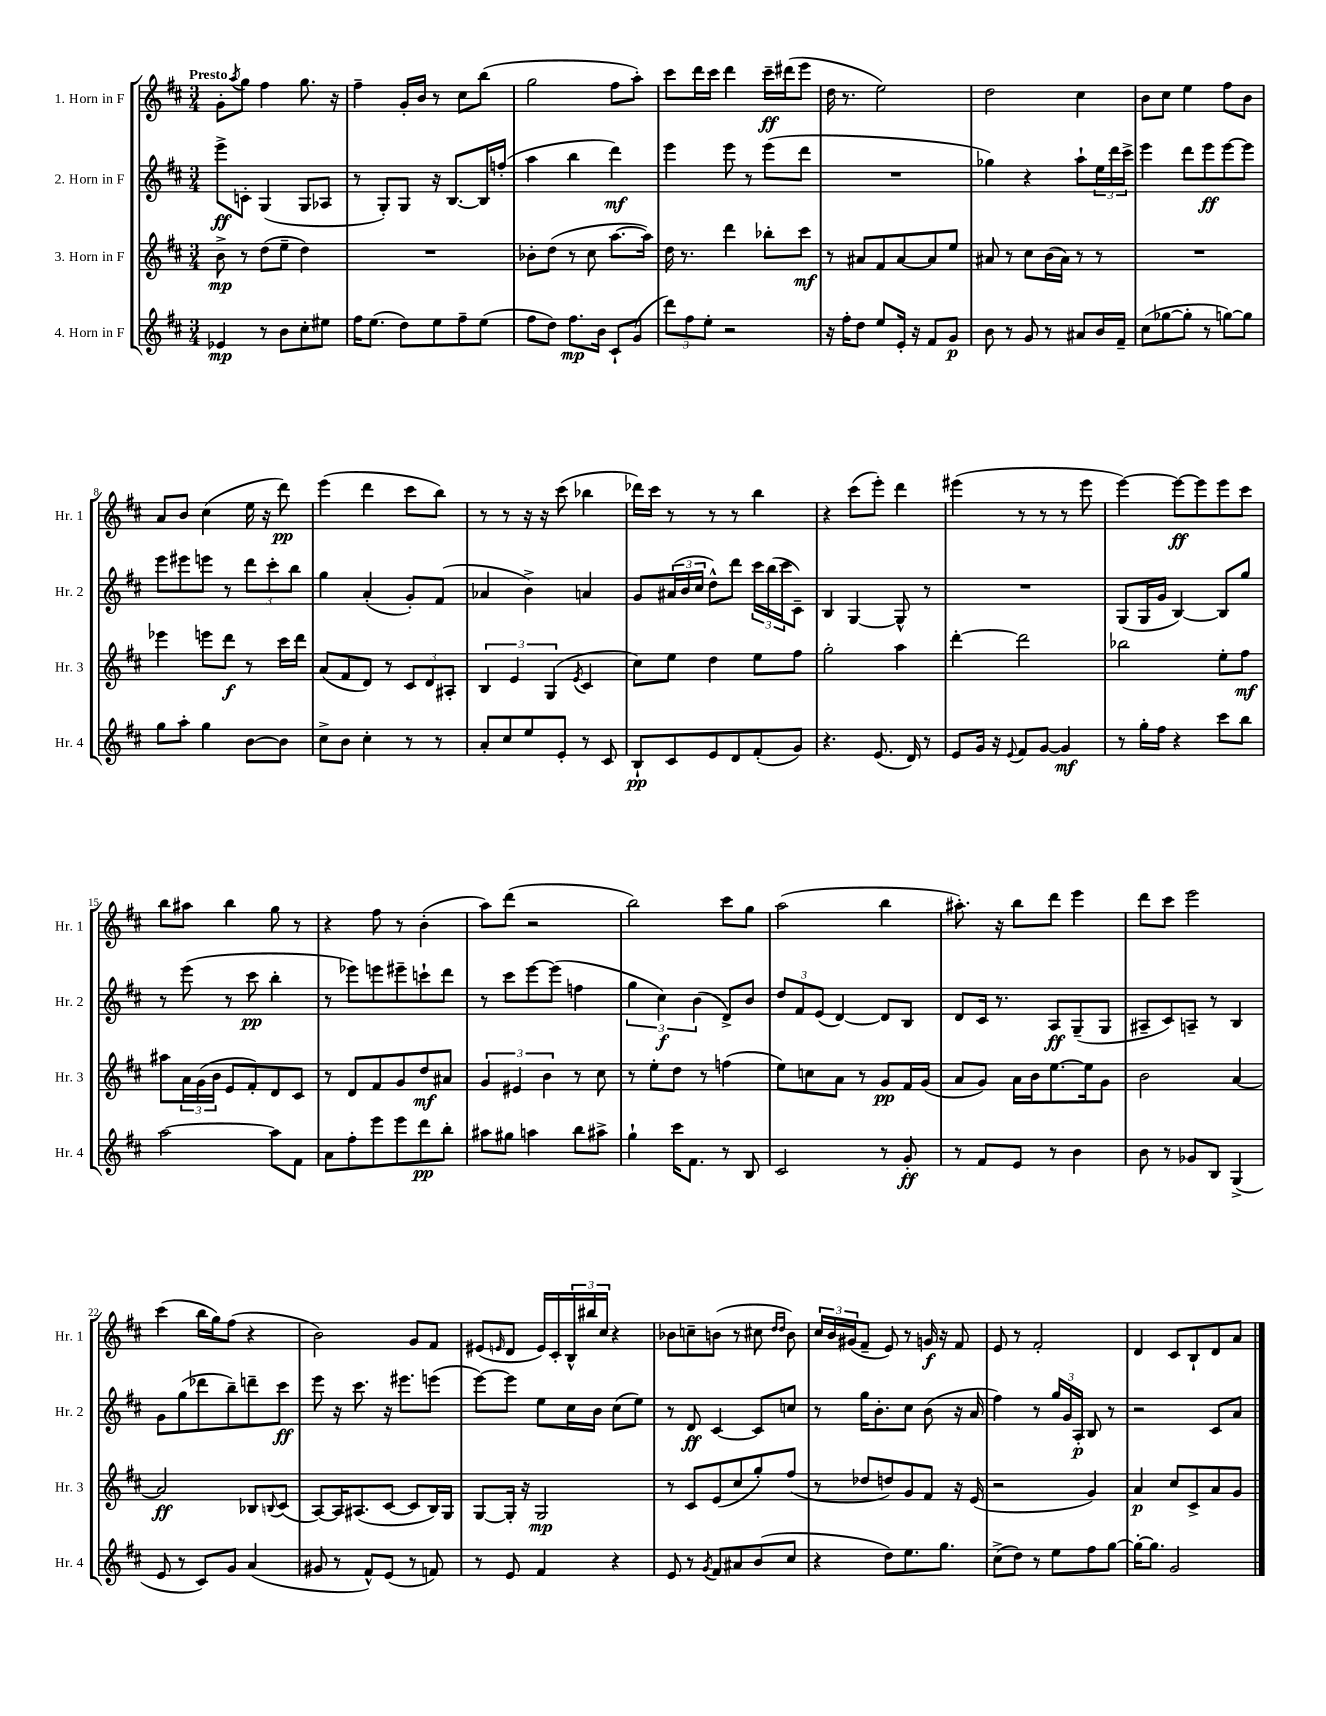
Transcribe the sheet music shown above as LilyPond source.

<<
\new StaffGroup <<
\new Staff = "s0" \with { instrumentName = "1. Horn in F" shortInstrumentName = "Hr. 1" } {
    \clef treble \key d \major \numericTimeSignature \time 3/4 \tempo "Presto"
    g'8-. \acciaccatura { a''8 } g''8 fis''4 g''8. r16 |
    fis''4-- g'16-. b'16 r8 cis''8 b''8( |
    g''2 fis''8 a''8-.) |
    cis'''8 d'''16 cis'''16 d'''4 cis'''16--\ff dis'''16( e'''8 |
    d''16 r8. e''2) |
    d''2 cis''4 |
    b'8 cis''8 e''4 fis''8 b'8 |
    a'8 b'8 cis''4( e''16 r16 d'''8\pp) |
    e'''4( d'''4 cis'''8 b''8) |
    r8 r8 r16 r16 cis'''8( bes''4 |
    des'''16) cis'''16 r8 r8 r8 b''4 |
    r4 cis'''8( e'''8-.) d'''4 |
    eis'''4( r8 r8 r8 eis'''8 |
    e'''4~) e'''8~\ff e'''8 e'''8 cis'''8 |
    b''8 ais''8 b''4 g''8 r8 |
    r4 fis''8 r8 b'4-.( |
    a''8) d'''8( r2 |
    b''2) cis'''8 g''8 |
    a''2( b''4 |
    ais''8.-.) r16 b''8 d'''8 e'''4 |
    d'''8 cis'''8 e'''2 |
    cis'''4( b''16 g''16) fis''8( r4 |
    b'2) g'8 fis'8 |
    eis'8( \grace { e'16 } d'8 e'16) cis'16-. \tuplet 3/2 { b16-^ bis''16 cis''16 } r4 |
    bes'8 c''8-- b'8( r8 cis''8 \grace { d''16 d''16 } b'8) |
    \tuplet 3/2 { cis''16 b'16 gis'16( } fis'8-- e'8) r8 g'16\f r16 fis'8 |
    e'8 r8 fis'2-. |
    d'4 cis'8 b8-! d'8 a'8 \bar "|." |
}
\new Staff = "s1" \with { instrumentName = "2. Horn in F" shortInstrumentName = "Hr. 2" } {
    \clef treble \key d \major \numericTimeSignature \time 3/4
    e'''8->\ff c'8-. g4( g8 aes8 |
    r8 g8-.) g8 r16 b8.~ b16 f''16-.( |
    a''4 b''4 d'''4\mf) |
    e'''4 e'''8 r8 e'''8( d'''8 |
    R2. |
    ges''4) r4 a''8-! \tuplet 3/2 { e''16 d'''16 cis'''16-> } |
    e'''4 d'''8 e'''8\ff e'''8~ e'''8 |
    e'''8 eis'''8 e'''8 r8 \tuplet 3/2 { d'''8 cis'''8-. b''8 } |
    g''4 a'4-.( g'8-.) fis'8( |
    aes'4 b'4->) a'4 |
    g'8 \tuplet 3/2 { ais'16( b'16 cis''16 } d''8-^) d'''8 \tuplet 3/2 { cis'''16 b''16( cis'''16 } cis'8--) |
    b4 g4~ g8-^ r8 |
    R2. |
    g8( g16 g'16 b4~) b8 g''8 |
    r8 e'''8( r8 cis'''8\pp b''4-. |
    r8 ees'''8) e'''8 eis'''8-- c'''8-! d'''8 |
    r8 cis'''8 e'''8~ e'''8( f''4 |
    \tuplet 3/2 { g''4 cis''4\f) b'4( } d'8->) b'8 |
    \tuplet 3/2 { d''8 fis'8 e'8( } d'4~) d'8 b8 |
    d'8 cis'16 r8. a8\ff g8--( g8 |
    ais8-- cis'8) a8-- r8 b4 |
    g'8 g''8( des'''8 b''8--) d'''8-- cis'''8\ff |
    e'''8 r16 cis'''8. r16 eis'''8. e'''8( |
    e'''8~) e'''8 e''8 cis''16 b'16 cis''8( e''8) |
    r8 d'8\ff cis'4~ cis'8 c''8 |
    r8 g''16 b'8.-. cis''8 b'8( r16 a'16 |
    fis''4) r8 \tuplet 3/2 { g''16 g'16 a16-.\p } b8 r8 |
    r2 cis'8 a'8 \bar "|." |
}
\new Staff = "s2" \with { instrumentName = "3. Horn in F" shortInstrumentName = "Hr. 3" } {
    \clef treble \key d \major \numericTimeSignature \time 3/4
    b'8->\mp r8 d''8( e''8-- d''4) |
    R2. |
    bes'8-. d''8( r8 cis''8 a''8.~ a''16) |
    d''16 r8. d'''4 bes''8-. cis'''8\mf |
    r8 ais'8 fis'8 ais'8~ ais'8 e''8 |
    ais'8 r8 cis''8 b'16( ais'16) r8 r8 |
    R2. |
    ees'''4 e'''8 d'''8\f r8 cis'''16 d'''16 |
    a'8( fis'8 d'8) r8 \tuplet 3/2 { cis'8 d'8 ais8-. } |
    \tuplet 3/2 { b4 e'4 g4( } \acciaccatura { e'8 } cis'4 |
    cis''8) e''8 d''4 e''8 fis''8 |
    g''2-. a''4 |
    d'''4~-. d'''2 |
    bes''2 e''8-. fis''8\mf |
    ais''8 \tuplet 3/2 { a'16 g'16( b'16 } e'8 fis'8-.) d'8 cis'8 |
    r8 d'8 fis'8 g'8 d''8\mf ais'8 |
    \tuplet 3/2 { g'4 eis'4 b'4 } r8 cis''8 |
    r8 e''8-. d''8 r8 f''4( |
    e''8) c''8 a'8 r8 g'8\pp fis'16 g'16( |
    a'8 g'8) a'16 b'16 e''8.~ e''16 g'8 |
    b'2 a'4~ |
    a'2\ff bes8 \appoggiatura { b8 } cis'8( |
    a8~) a16 ais8.( cis'8~ cis'8 b16) g16 |
    g8~ g16-. r16 g2\mp |
    r8 cis'8 e'8( cis''8 g''8-.) fis''8( |
    r8 des''8 d''8) g'8 fis'8 r16 e'16( |
    r2 g'4) |
    a'4\p cis''8 cis'8-> a'8 g'8 \bar "|." |
}
\new Staff = "s3" \with { instrumentName = "4. Horn in F" shortInstrumentName = "Hr. 4" } {
    \clef treble \key d \major \numericTimeSignature \time 3/4
    ees'4\mp r8 b'8 cis''8-. eis''8 |
    fis''16 e''8.( d''8) e''8 fis''8-- e''8( |
    fis''8 d''8) fis''8.\mp b'16 cis'8-! g'8( |
    \tuplet 3/2 { d'''8) fis''8 e''8-. } r2 |
    r16 fis''16-. d''8 e''8 e'16-. r16 fis'8 g'8\p |
    b'8 r8 g'8 r8 ais'8 b'16 fis'16-- |
    cis''8( ges''8~ ges''8-. r8 g''8~) g''8 |
    g''8 a''8-. g''4 b'8~ b'8 |
    cis''8-> b'8 cis''4-. r8 r8 |
    a'8-. cis''8 e''8 e'8-. r8 cis'8 |
    b8-!\pp cis'8 e'8 d'8 fis'8-.( g'8) |
    r4. e'8.( d'16) r8 |
    e'8 g'16 r16 \appoggiatura { e'8 } fis'8 g'8~ g'4\mf |
    r8 g''16-. fis''16 r4 cis'''8 b''8 |
    a''2~ a''8 fis'8 |
    a'8 fis''8-. e'''8 e'''8 d'''8\pp b''8-. |
    ais''8 gis''8 a''4 b''8 ais''8-> |
    g''4-! cis'''16 fis'8. r8 b8 |
    cis'2 r8 g'8-.\ff |
    r8 fis'8 e'8 r8 b'4 |
    b'8 r8 ges'8 b8 g4->( |
    e'8 r8 cis'8) g'8 a'4( |
    gis'8 r8 fis'8-^) e'8( r8 f'8) |
    r8 e'8 fis'4 r4 |
    e'8 r8 \acciaccatura { g'8 } fis'8 ais'8 b'8( cis''8 |
    r4 d''8) e''8. g''8. |
    cis''8->( d''8) r8 e''8 fis''8 g''8~ |
    g''16~-. g''8. g'2 \bar "|." |
}
>>
>>
